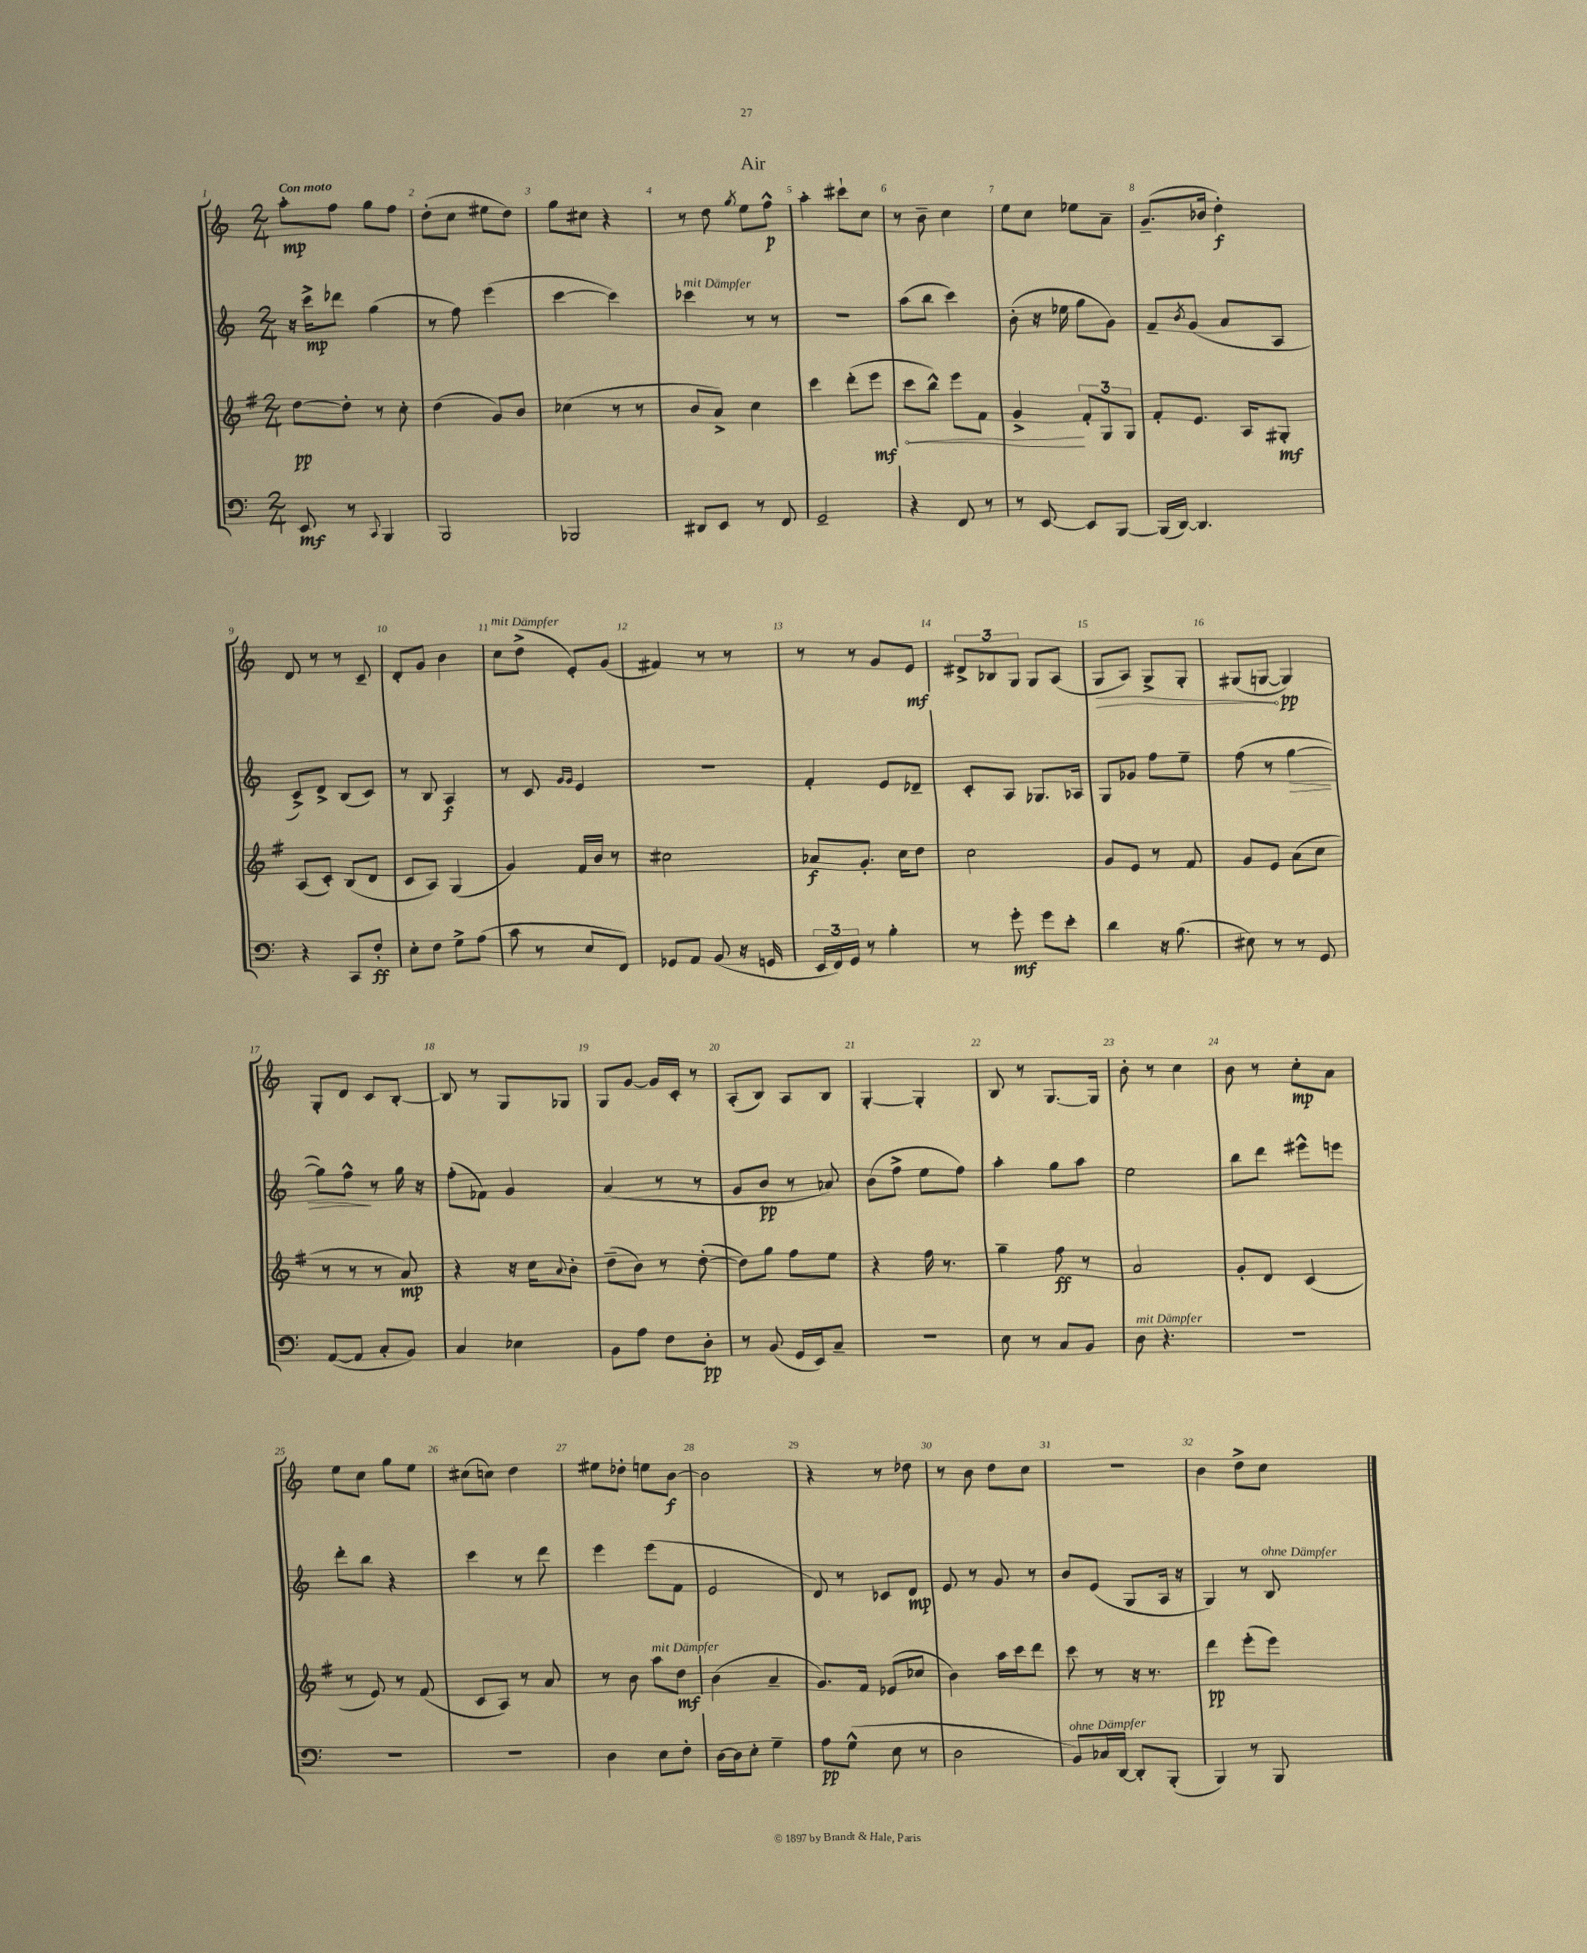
\header { title = "Air" }
<<
\new StaffGroup <<
\new Staff = "s0" {
    \clef treble \key c \major \numericTimeSignature \time 2/4 \tempo "Con moto"
    a''8-.\mp f''8 g''8 f''8 |
    d''8-.( c''8 eis''8 d''8) |
    g''8 cis''8 r4 |
    r8 d''8 \acciaccatura { g''8 } e''8 f''8-^\p |
    a''4-. cis'''8-! c''8 |
    r8 b'8-- c''4 |
    e''8 c''8 ees''8 a'8-- |
    g'8.--( bes'16 d''4-.\f) |
    d'8 r8 r8 c'8-- |
    d'8-. g'8 b'4 |
    c''8^\markup { \italic "mit Dämpfer" } d''8->( e'8-.) g'8( |
    fis'4) r8 r8 |
    r8 r8 g'8 e'8\mf |
    \tuplet 3/2 { dis'8-> bes8 g8 } g8 a8( |
    \once \override Hairpin.circled-tip = ##t g8\> a8) g8-> g8-. |
    gis8( g8~\! g4\pp) |
    g8-. d'8 c'8 b8~-. |
    b8 r8 g8 ges8 |
    g8 g'8~ g'16 c'16-. r8 |
    a8-.( b8) a8 b8 |
    g4~-. g4-. |
    b8 r8 g8.~ g16 |
    b'8-. r8 c''4 |
    b'8 r8 c''8-.\mp a'8 |
    e''8 c''8 g''8 e''8 |
    cis''8( c''8) d''4 |
    eis''8 des''8-. e''8 b'8~\f |
    b'2 |
    r4 r8 des''8 |
    r8 b'8 d''8 c''8 |
    r2 |
    b'4 d''8-> c''8 \bar "|." |
}
\new Staff = "s1" {
    \clef treble \key c \major \numericTimeSignature \time 2/4
    r16 c'''16->\mp des'''8 g''4( |
    r8 f''8) e'''4( |
    c'''4~ c'''4) |
    ces'''4^\markup { \italic "mit Dämpfer" } r8 r8 |
    R2 |
    a''8( b''8 c'''4) |
    b'8-.( r16 ees''16 g''8 g'8) |
    f'8-- \acciaccatura { b'8 } g'8( a'8 a8 |
    c'8->) d'8-> b8( c'8) |
    r8 b8 a4\f |
    r8 c'8 \grace { g'16 g'16 } e'4 |
    R2 |
    f'4-. e'8 des'8-- |
    c'8-. a8 ges8. aes16 |
    g8 ges'8 f''8 e''8-- |
    f''8( r8 g''4~\> |
    g''8) f''8-^\! r8 g''16 r16 |
    f''8-.( fes'8) g'4 |
    a'4( r8 r8 |
    g'8 b'8\pp r8 aes'8) |
    b'8( f''8-> e''8 f''8) |
    a''4-. g''8 a''8 |
    e''2 |
    b''8 d'''8 eis'''8-^ e'''8 |
    d'''8-. b''8 r4 |
    c'''4 r8 d'''8 |
    e'''4 e'''8( f'8 |
    e'2 |
    d'8) r8 ces'8 d'8\mp |
    e'8 r8 g'8 r8 |
    b'8 e'8( g8 a16 r16 |
    g4) r8 b8^\markup { \italic "ohne Dämpfer" } \bar "|." |
}
\new Staff = "s2" {
    \clef treble \key g \major \numericTimeSignature \time 2/4
    d''8~\pp d''8-. r8 c''8-. |
    d''4( g'8) b'8 |
    ces''4( r8 r8 |
    b'8 a'8->) c''4 |
    c'''4 d'''8-.( e'''8\mf |
    \once \override Hairpin.circled-tip = ##t c'''8\< b''8-^) e'''8 fis'8 |
    g'4->\! \tuplet 3/2 { fis'8-. g8 g8 } |
    fis'8-. e'8. a16 gis8-.\mf |
    a8( c'8-.) b8( d'8 |
    c'8 a8) g4( |
    g'4) fis'16 b'16 r8 |
    cis''2 |
    aes'8\f g'8.-. c''16 d''8 |
    c''2 |
    g'8 e'8 r8 fis'8 |
    g'8 e'8 a'8( c''8 |
    r8 r8 r8 a'8\mp) |
    r4 r16 c''16 \appoggiatura { a'8 } b'8-. |
    d''8--( b'8) r8 d''8~-.( |
    d''8) g''8 fis''8 e''8 |
    r4 fis''16 r8. |
    g''4-- fis''8\ff r8 |
    a'2 |
    g'8-. d'8 c'4( |
    r8 e'8) r8 fis'8( |
    c'8 a8) r8 a'8 |
    r8 b'8 a''8^\markup { \italic "mit Dämpfer" } d''8\mf |
    b'4( a'4-- |
    g'8.) fis'16 ees'8( ces''8 |
    b'4) a''16 c'''16 d'''8 |
    c'''8 r8 r16 r8. |
    d'''4\pp e'''8-.( e'''8) \bar "|." |
}
\new Staff = "s3" {
    \clef bass \key c \major \numericTimeSignature \time 2/4
    e,8\mf r8 \appoggiatura { c,8 } b,,4 |
    b,,2 |
    bes,,2 |
    dis,8 e,8 r8 f,8 |
    g,2-- |
    r4 f,8 r8 |
    r8 e,8~ e,8 b,,8~ |
    b,,16( d,16~) d,4. |
    r4 c,8 f8-.\ff |
    e8-. f8 g8-> a8( |
    c'8 r8 e8 f,8) |
    ges,8 a,8 b,8( r16 g,16 |
    \tuplet 3/2 { e,16 f,16) g,16 } r8 b4-. |
    r8 g'8-.\mf g'8 e'8-. |
    d'4 r16 b8.( |
    eis8) r8 r8 g,8 |
    a,8~( a,8 c8-. b,8) |
    c4 ees4 |
    b,8 a8 f8 d8-.\pp |
    r8 b,8( g,16 e,16) c8-- |
    R2 |
    e8 r8 c8 b,8 |
    d8^\markup { \italic "mit Dämpfer" } r4. |
    R2 |
    R2 |
    R2 |
    d4 e8 f8-. |
    d16~ d16 e8-. g4-- |
    a8\pp g8-^( e8 r8 |
    d2 |
    b,8^\markup { \italic "ohne Dämpfer" }) ces16 d,16~ d,8-. b,,8-.( |
    b,,4) r8 b,,8 \bar "|." |
}
>>
>>
\layout { \context { \Score \override BarNumber.break-visibility = ##(#f #t #t) barNumberVisibility = #all-bar-numbers-visible } }
